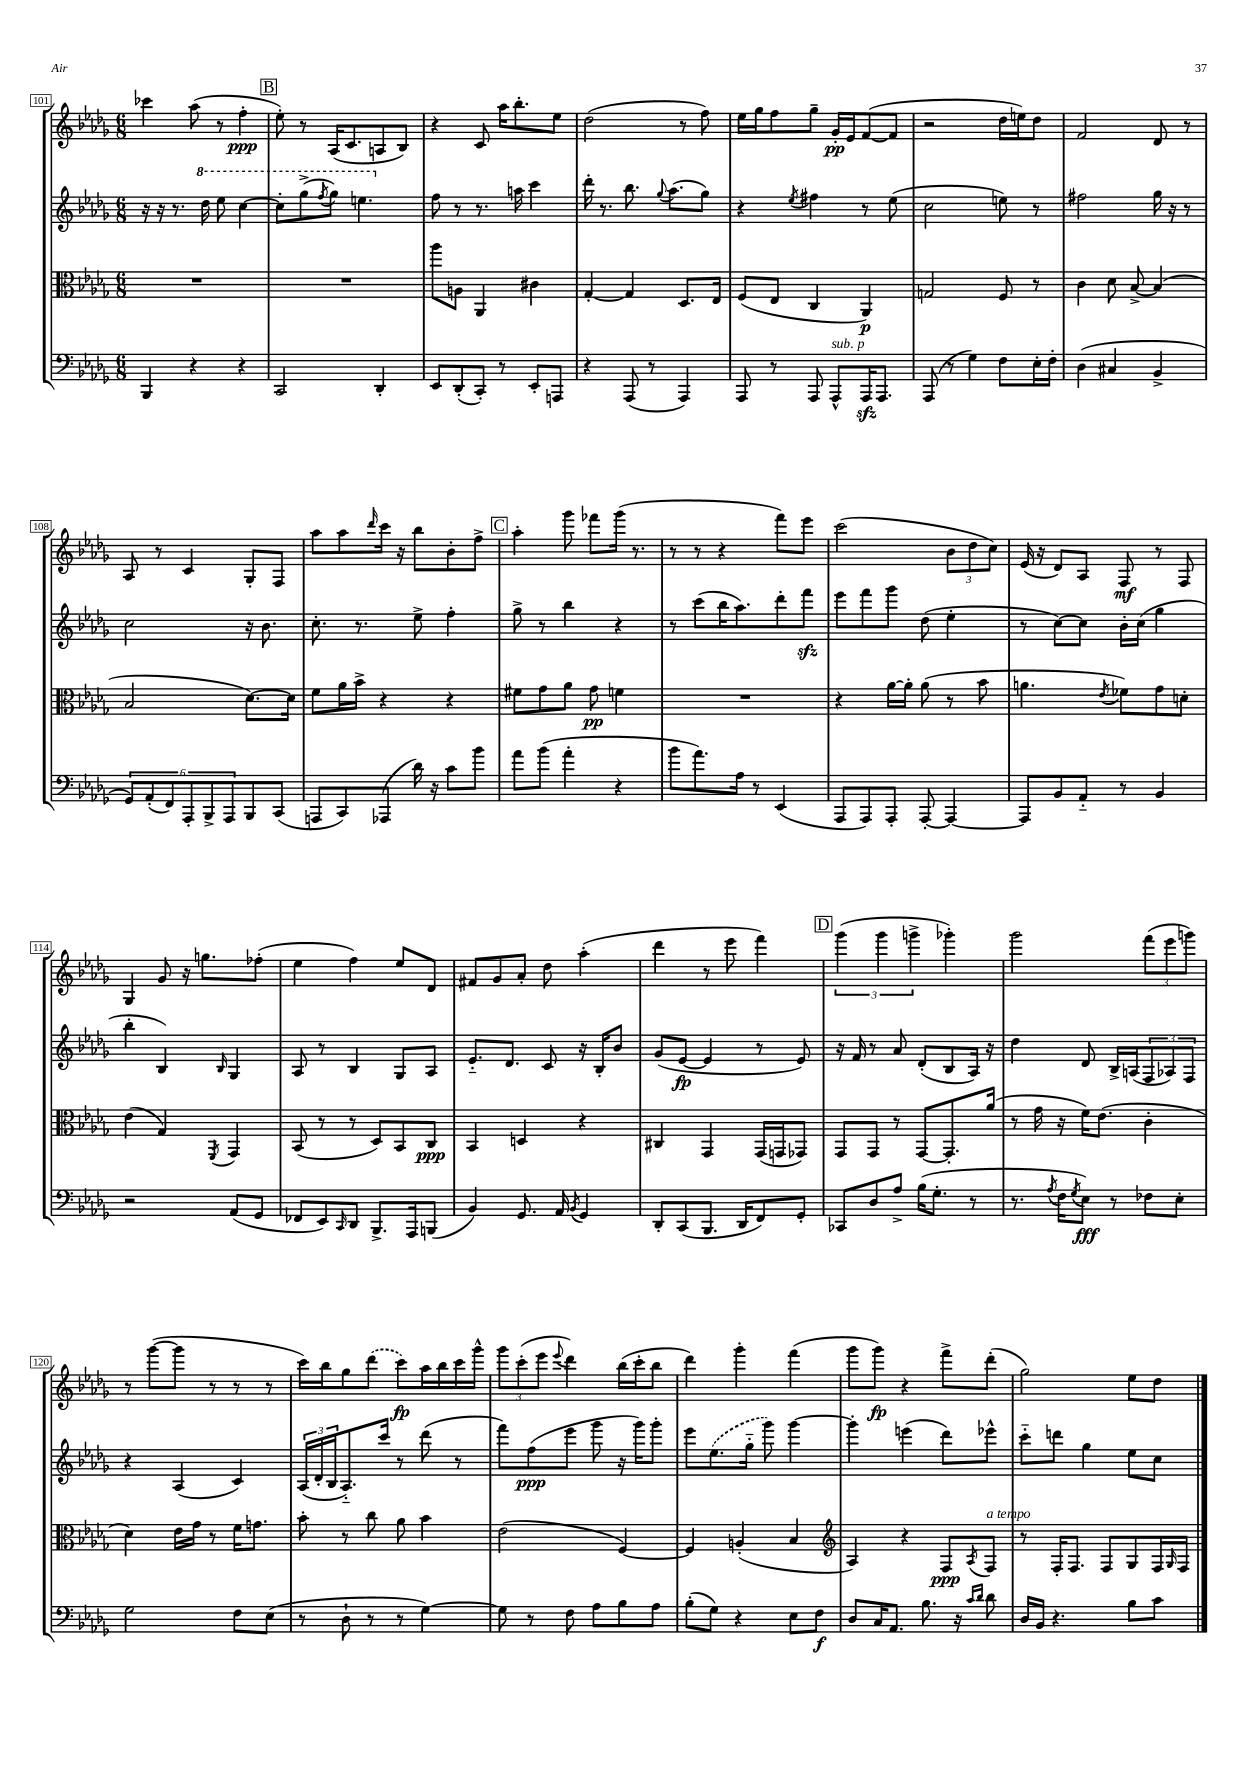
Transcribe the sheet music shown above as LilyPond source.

<<
\new StaffGroup <<
\new Staff = "s0" {
    \clef treble \key des \major \numericTimeSignature \time 6/8
    ces'''4 aes''8( r8 f''4-.\ppp |
    \mark \markup { \box "B" } ees''8-.) r8 aes16( c'8. a8 bes8) |
    r4 c'8 aes''16 bes''8.-. ees''8 |
    des''2( r8 f''8) |
    ees''16 ges''16 f''8 ges''8-- ges'16-.\pp ees'16 f'8~( f'8 |
    r2 des''16 e''16) des''8 |
    f'2 des'8 r8 |
    aes8 r8 c'4 ges8-. f8 |
    aes''8 aes''8 \grace { des'''16 } c'''16 r16 bes''8 bes'8-. f''8-> |
    \mark \markup { \box "C" } aes''4-. ges'''8 fes'''8 ges'''16( r8. |
    r8 r8 r4 f'''8) ees'''8 |
    c'''2( \tuplet 3/2 { bes'8 des''8 c''8) } |
    ees'16( r16 des'8) aes8 f8\mf r8 f8 |
    ges4 ges'8 r16 g''8. fes''8-.( |
    ees''4 f''4) ees''8 des'8 |
    fis'8 ges'8 aes'8-. des''8 aes''4-.( |
    des'''4 r8 ees'''8 f'''4) |
    \mark \markup { \box "D" } \tuplet 3/2 { ges'''4( ges'''4 g'''4-> } ges'''4-.) |
    ges'''2 \tuplet 3/2 { f'''8( ees'''8 g'''8) } |
    r8 ges'''8~( ges'''8 r8 r8 r8 |
    c'''16) bes''16 ges''8 \once \slurDashed des'''8( c'''8\fp) aes''16 bes''16 c'''16 ges'''16-^ |
    \tuplet 3/2 { ges'''8 c'''8-.( ees'''8 } \appoggiatura { ees'''8 } des'''4) bes''16( c'''16-. bes''8 |
    des'''4) ges'''4-. f'''4( |
    ges'''8 ges'''8\fp) r4 f'''8-> des'''8-.( |
    ges''2) ees''8 des''8 \bar "|." |
}
\new Staff = "s1" {
    \clef treble \key des \major \numericTimeSignature \time 6/8
    r16 r16 r8. \ottava #1 des'''16 ees'''8 c'''4~ |
    \mark \markup { \box "B" } c'''8-. ges'''8->( \acciaccatura { f'''8 } ges'''8) e'''4. \ottava #0 |
    f''8 r8 r8. a''16 c'''4 |
    des'''16-. r8. bes''8. \appoggiatura { ges''8 } aes''8.( ges''8) |
    r4 \acciaccatura { ees''8 } fis''4 r8 ees''8( |
    c''2 e''8) r8 |
    fis''2 ges''16 r16 r8 |
    c''2 r16 bes'8. |
    c''8.-. r8. ees''8-> f''4-. |
    \mark \markup { \box "C" } ges''8-> r8 bes''4 r4 |
    r8 c'''8( bes''16 aes''8.) des'''8-. f'''8\sfz |
    ees'''8 f'''8 ges'''8 des''8( ees''4-. |
    r8 c''8~) c''8 bes'16-. c''16( ges''4 |
    bes''4-. bes4) \grace { bes16 } ges4 |
    aes8 r8 bes4 ges8 aes8 |
    ees'8.-_ des'8. c'8 r16 bes16-. bes'8 |
    ges'8( ees'8~\fp ees'4 r8 ees'8) |
    \mark \markup { \box "D" } r16 f'16 r8 aes'8 des'8-.( bes8 aes16) r16 |
    des''4 des'8 bes16-> a16( \tuplet 3/2 { f8 aes8) f8 } |
    r4 aes4( c'4) |
    \tuplet 3/2 { aes16( des'16-. bes16 } aes8.-_) c'''16 r8 des'''8( r8 |
    f'''8) f''8\ppp( ees'''8 ges'''8 r16 ges'''16) ges'''8-. |
    ees'''8 \once \slurDashed ees''8.( ges''16-_ ges'''8) ges'''4~ |
    ges'''4-. e'''4( des'''8) ees'''8-^ |
    c'''8-_ d'''8 ges''4 ees''8 c''8 \bar "|." |
}
\new Staff = "s2" {
    \clef alto \key des \major \numericTimeSignature \time 6/8
    R2. |
    \mark \markup { \box "B" } R2. |
    aes''8 a8 aes,4 cis'4 |
    ges4~-. ges4 des8. ees16 |
    f8( ees8 c4 aes,4\p) |
    g2 f8 r8 |
    c'4 des'8 bes8~-> bes4( |
    bes2 des'8.~) des'16 |
    f'8 aes'16 bes'16-> r4 r4 |
    \mark \markup { \box "C" } fis'8 ges'8 aes'8 ges'8\pp f'4 |
    R2. |
    r4 aes'16~ aes'16-. aes'8( r8 bes'8 |
    a'4. \acciaccatura { ees'8 } fes'8) ges'8 d'8-. |
    ees'4( ges4) \acciaccatura { f,8 } ges,4 |
    bes,8( r8 r8 des8) bes,8 c8\ppp |
    bes,4 d4 r4 |
    cis4 ges,4 ges,16( g,16 ges,8) |
    \mark \markup { \box "D" } ges,8 ges,8 r8 ges,8~ ges,8.-. aes'16( |
    r8 ges'16 r16 f'16) ees'8.( c'4-. |
    des'4) ees'16 ges'16 r8 f'16 g'8. |
    bes'8-. r8 c''8 aes'8 bes'4 |
    ees'2( f4~) |
    f4 a4-.( bes4 |
    \clef treble aes4) r4 f8\ppp \acciaccatura { aes8 } f8^\markup { \italic "a tempo" } |
    r8 f16-. f8. f8 ges8 f16 \grace { ges16 } f16 \bar "|." |
}
\new Staff = "s3" {
    \clef bass \key des \major \numericTimeSignature \time 6/8
    bes,,4 r4 r4 |
    \mark \markup { \box "B" } c,2 des,4-. |
    ees,8 des,8-.( c,8-.) r8 ees,8-. a,,8 |
    r4 aes,,8( r8 aes,,4) |
    aes,,8 r8 aes,,8 aes,,8-^^\markup { \italic "sub. p" } aes,,16\sfz aes,,8. |
    aes,,8( r8 ges4) f8 ees16-. f16-. |
    des4( cis4 bes,4-> |
    \tuplet 6/4 { ges,8) aes,8-.( f,8) aes,,8-. bes,,8-> aes,,8 } bes,,8 c,8( |
    a,,8 c,8) aes,,8( des'16) r16 c'8 bes'8 |
    \mark \markup { \box "C" } aes'8 bes'8( aes'4-. r4 |
    bes'8 aes'8.) aes16 r8 ees,4( |
    aes,,8 aes,,8) aes,,8-. aes,,8~-. aes,,4~ |
    aes,,8 bes,8 aes,8-_ r8 bes,4 |
    r2 aes,8( ges,8 |
    fes,8 ees,8) \grace { c,16 } des,8 bes,,8.-> aes,,16 b,,8( |
    bes,4) ges,8. aes,16 \acciaccatura { bes,8 } ges,4 |
    des,8-. c,8( bes,,8. des,16 f,8) ges,8-. |
    \mark \markup { \box "D" } ces,8 des8 aes8-> bes16( ges8.-. r8 |
    r8. \acciaccatura { aes8 } f16 \acciaccatura { ges8 } ees8\fff) r8 fes8 ees8-. |
    ges2 f8 ees8( |
    r8 des8-! r8 r8 ges4~) |
    ges8 r8 f8 aes8 bes8 aes8 |
    bes8-.( ges8) r4 ees8 f8\f |
    des8 c16 aes,8. bes8. r16 \grace { c'16 des'16 } des'8 |
    des16 bes,16 r4. bes8 c'8 \bar "|." |
}
>>
>>
\layout { \context { \Score currentBarNumber = #101 \override BarNumber.stencil = #(make-stencil-boxer 0.1 0.3 ly:text-interface::print) } }
